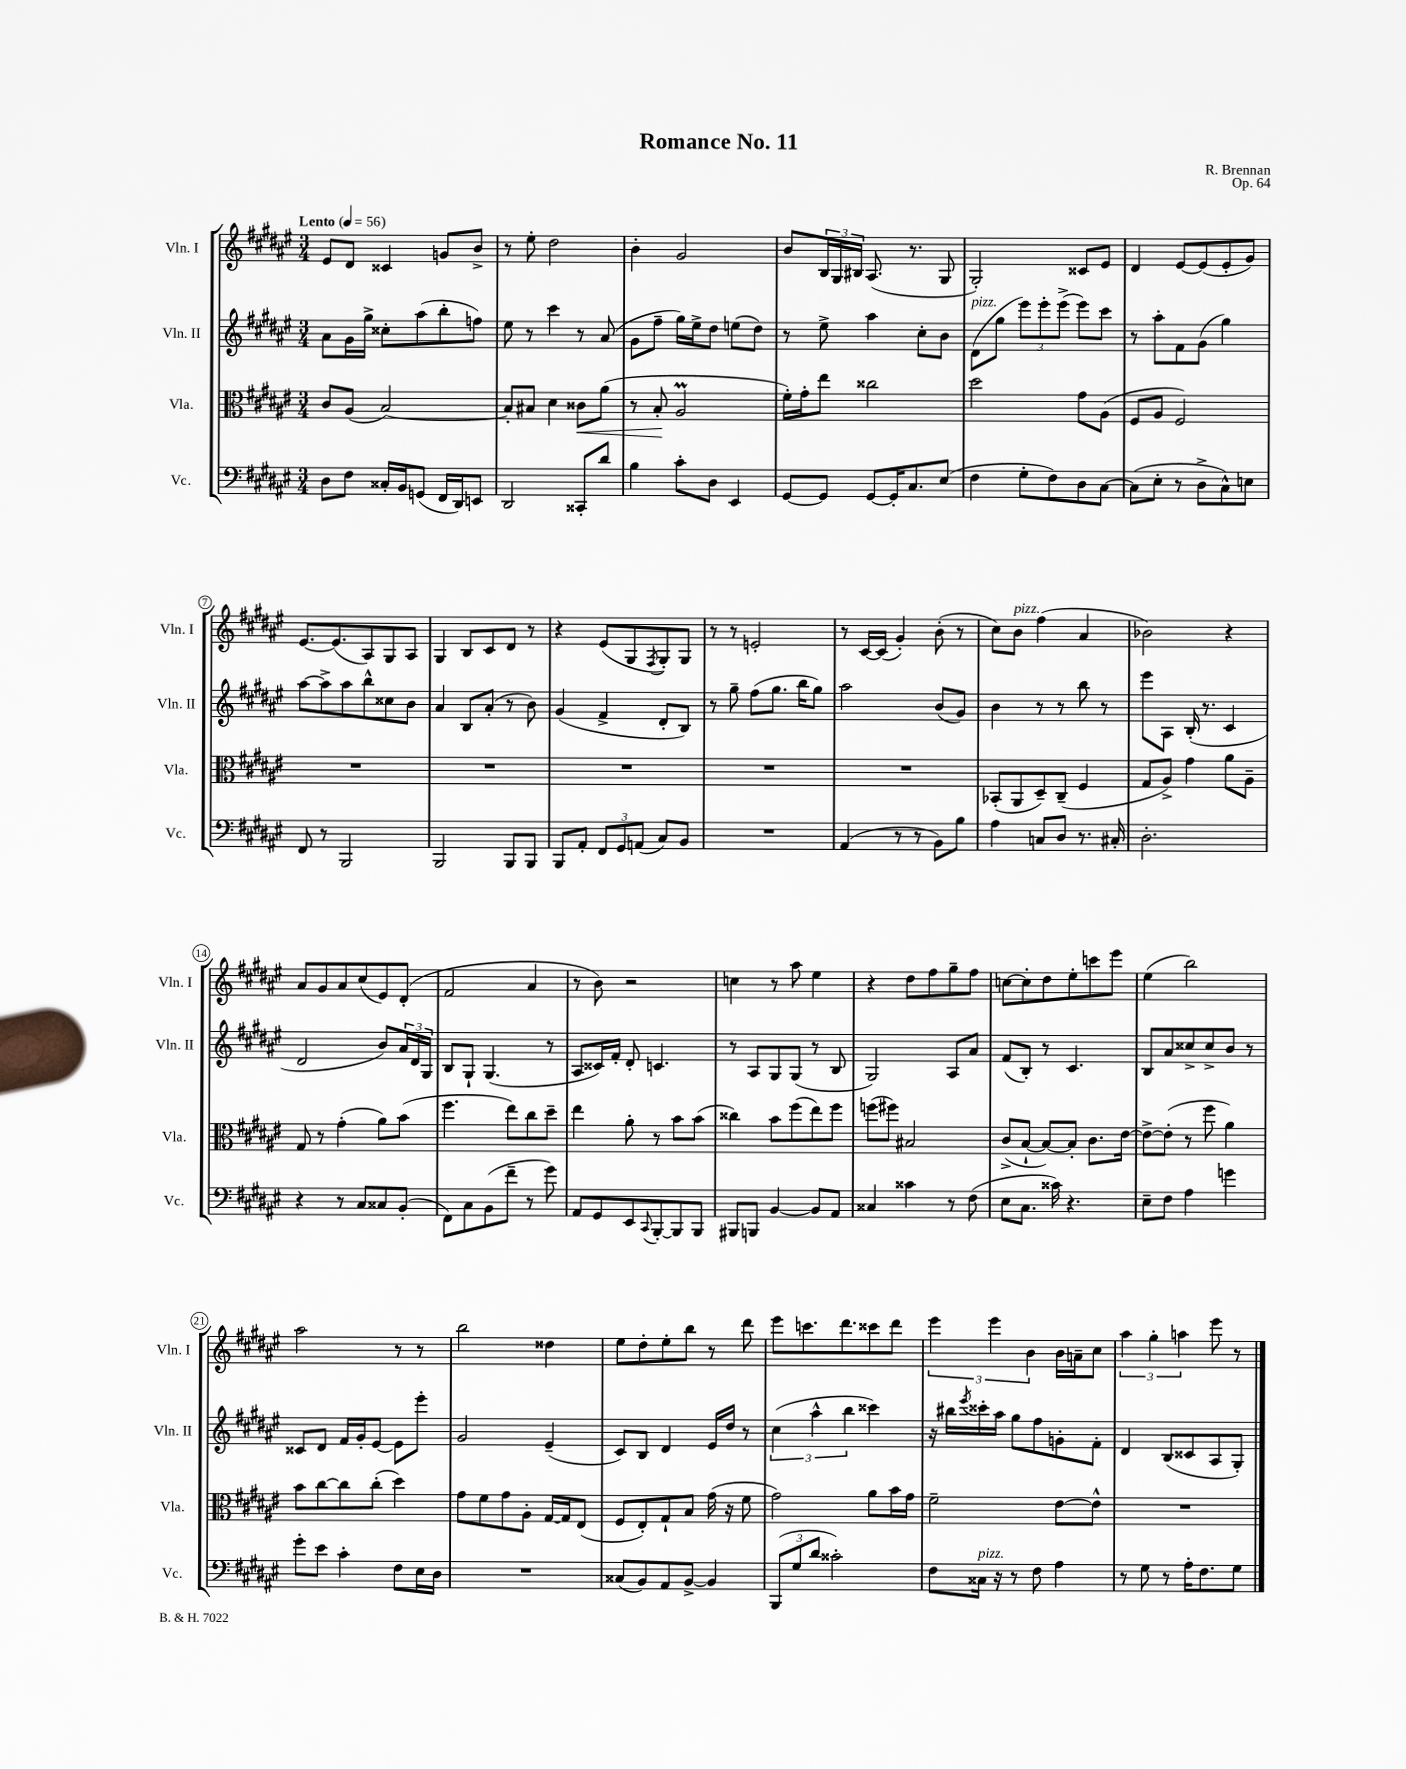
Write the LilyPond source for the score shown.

\header { title = "Romance No. 11" composer = "R. Brennan" opus = "Op. 64" }
<<
\new StaffGroup <<
\new Staff = "s0" \with { instrumentName = "Vln. I" shortInstrumentName = "Vln. I" } {
    \clef treble \key fis \major \numericTimeSignature \time 3/4 \tempo "Lento" 4 = 56
    eis'8 dis'8 cisis'4 g'8 b'8-> |
    r8 eis''8-. dis''2 |
    b'4-. gis'2 |
    b'8 \tuplet 3/2 { b16 gis16 bis16 } ais8.( r8. gis8 |
    gis2-.) cisis'8 eis'8 |
    dis'4 eis'8~ eis'8( eis'8-. gis'8) |
    eis'8.~ eis'8.( ais8) gis8 ais8 |
    gis4 b8 cis'8 dis'8 r8 |
    r4 eis'8( gis8 \acciaccatura { fis8 } gis8-.) gis8 |
    r8 r8 e'2-. |
    r8 cis'16~ cis'16( gis'4-.) b'8-.( r8 |
    cis''8) b'8^\markup { \italic "pizz." } fis''4( ais'4 |
    bes'2) r4 |
    ais'8 gis'8 ais'8 cis''8( eis'8) dis'8-.( |
    fis'2 ais'4 |
    r8 b'8) r2 |
    c''4 r8 ais''8 eis''4 |
    r4 dis''8 fis''8 gis''8-- fis''8 |
    c''8~ c''8-. dis''8 eis''8-. c'''8 eis'''8 |
    eis''4( b''2) |
    ais''2 r8 r8 |
    b''2 disis''4 |
    eis''8 dis''8-. eis''8-. b''8 r8 dis'''8 |
    eis'''8 c'''8. dis'''8. cisis'''8 dis'''8 |
    \tuplet 3/2 { eis'''4 eis'''4 b'4 } b'16 a'16-- cis''8 |
    \tuplet 3/2 { ais''4 gis''4-. a''4 } eis'''8 r8 \bar "|." |
}
\new Staff = "s1" \with { instrumentName = "Vln. II" shortInstrumentName = "Vln. II" } {
    \clef treble \key fis \major \numericTimeSignature \time 3/4
    ais'8 gis'16 gis''16-> cisis''8-. ais''8( b''8-. f''8) |
    eis''8 r8 cis'''4 r8 ais'8( |
    gis'8 fis''8-- gis''16) eis''16-> dis''8 e''8( dis''8) |
    r8 eis''8-> ais''4 cis''8-. b'8 |
    dis'8^\markup { \italic "pizz." }( gis''8 \tuplet 3/2 { eis'''8) eis'''8-. eis'''8->( } eis'''8) cis'''8 |
    r8 ais''8-. fis'8 gis'8( gis''4) |
    ais''8~ ais''8-> ais''8 b''8-^ cisis''8 b'8 |
    ais'4 b8 ais'8-.( r8 b'8) |
    gis'4( fis'4-> dis'8-. b8) |
    r8 gis''8-- fis''8( gis''8. b''16 gis''8) |
    ais''2 b'8( gis'8) |
    b'4 r8 r8 b''8 r8 |
    eis'''8 ais8 b16-.( r8. cis'4 |
    dis'2 b'8) \tuplet 3/2 { ais'16 dis'16 gis16 } |
    b8 gis8-! gis4.( r8 |
    ais8 cisis'16) fis'16-. dis'8-. c'4. |
    r8 ais8 gis8 gis8( r8 b8 |
    gis2) ais8 ais'8 |
    fis'8( b8-.) r8 cis'4. |
    b8 ais'8 cisis''8-> cisis''8-> b'8 r8 |
    cisis'8 dis'8 fis'16 gis'16-. eis'8~ eis'8 eis'''8-. |
    gis'2 eis'4--( |
    cis'8) b8 dis'4 eis'16 dis''16 r8 |
    \tuplet 3/2 { cis''4( ais''4-^ b''4 } cisis'''4) |
    r16 bis''16 \acciaccatura { eis'''8 } cisis'''16-. ais''16 gis''8 fis''8 g'8-. fis'8-. |
    dis'4 b8( cisis'8 ais8 gis8-.) \bar "|." |
}
\new Staff = "s2" \with { instrumentName = "Vla." shortInstrumentName = "Vla." } {
    \clef alto \key fis \major \numericTimeSignature \time 3/4
    cis'8 ais8( b2~) |
    b8-. bis8 dis'4 cisis'8\< ais'8( |
    r8 b8-.\! ais2\prall |
    fis'16-.) gis'16-. eis''8 cisis''2 |
    dis''2 gis'8 ais8( |
    fis8 ais8 fis2) |
    R2. |
    R2. |
    R2. |
    R2. |
    R2. |
    bes,8-.( ais,8 dis8--) cis8--( fis4 |
    gis8 ais8->) gis'4 ais'8 ais8-- |
    gis8 r8 gis'4-.( ais'8) b'8( |
    fis''4. eis''8) cis''8 dis''8-- |
    eis''4 ais'8-. r8 b'8 b'8( |
    cisis''4) b'8 fis''8( eis''8) fis''8 |
    f''8( fis''8) bis2 |
    cis'8->( b8~-! b8~) b8-. cis'8. eis'16~ |
    eis'8~-> eis'8-.( r8 fis''8 ais'4) |
    b'8 cis''8~ cis''8 cis''8-.( dis''4) |
    gis'8 fis'8 gis'8 ais8-. gis16~ gis16 eis8( |
    fis8 eis8-.) gis8-! b8 gis'16( r16 fis'8 |
    gis'2) ais'8 b'16 gis'16 |
    fis'2-- eis'8~ eis'8-^ |
    R2. \bar "|." |
}
\new Staff = "s3" \with { instrumentName = "Vc." shortInstrumentName = "Vc." } {
    \clef bass \key fis \major \numericTimeSignature \time 3/4
    dis8 fis8 cisis16-. b,16 g,8( fis,16 dis,16) e,8 |
    dis,2 cisis,8-. dis'8 |
    b4 cis'8-. dis8 eis,4 |
    gis,8~ gis,8 gis,8~ gis,16-. cis8. eis8( |
    fis4 gis8-. fis8) dis8 cis8~ |
    cis8( eis8-. r8 dis8-> cis8-^) e8 |
    fis,8 r8 b,,2 |
    b,,2 b,,8 b,,8 |
    b,,8 ais,8-. \tuplet 3/2 { fis,8 gis,8 a,8( } cis8) b,8 |
    R2. |
    ais,4( r8 r8 b,8) b8 |
    ais4 c8 dis8 r8. cis16-. |
    dis2.-. |
    r4 r8 cis8 cisis8 b,8-.( |
    fis,8) cis8 b,8( fis'8-- r8 gis'8) |
    ais,8 gis,8 eis,8 \appoggiatura { cis,8 } b,,8~-. b,,8 b,,8 |
    bis,,8 b,,8 b,4~ b,8 ais,8 |
    cisis4 cisis'4 r8 fis8( |
    eis8 cis8. cisis'16) r4. |
    eis8-- fis8 ais4 g'4 |
    gis'8-. eis'8 cis'4-. fis8 eis16 dis16 |
    R2. |
    cisis8( b,8) ais,8 b,8~-> b,4 |
    \tuplet 3/2 { b,,8( gis8 dis'8 } cisis'2-.) |
    fis8 cisis16^\markup { \italic "pizz." } r16 r8 fis8 ais4 |
    r8 gis8 r8 ais16-. fis8. gis8 \bar "|." |
}
>>
>>
\layout { \context { \Score \override BarNumber.stencil = #(make-stencil-circler 0.1 0.3 ly:text-interface::print) } }
